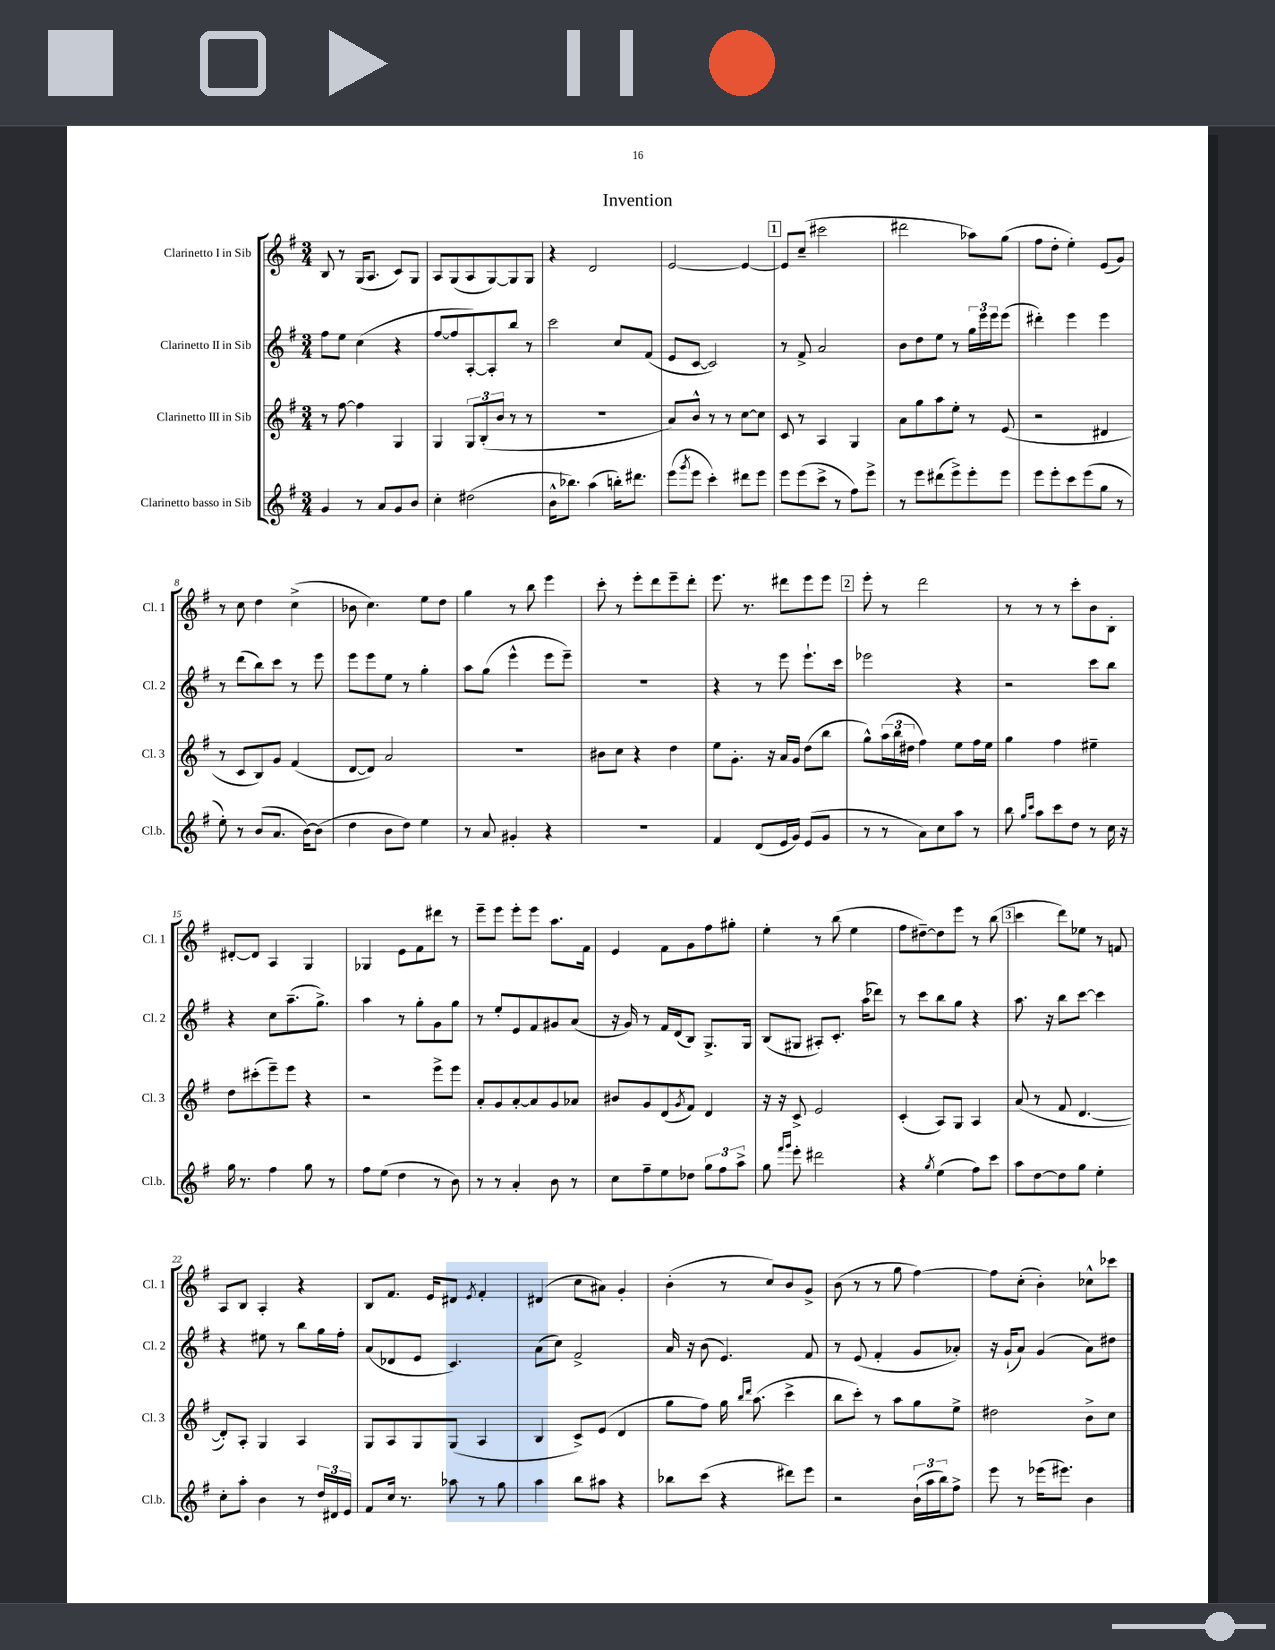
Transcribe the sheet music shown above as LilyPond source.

\header { title = "Invention" }
<<
\new StaffGroup <<
\new Staff = "s0" \with { instrumentName = "Clarinetto I in Sib" shortInstrumentName = "Cl. 1" } {
    \clef treble \key g \major \numericTimeSignature \time 3/4
    b8 r8 g16( a8. c'8) g8 |
    a8 g8( a8 g8~) g8 g8 |
    r4 d'2 |
    e'2~ e'4~ |
    \mark \markup { \box "1" } e'8 c''8--( cis'''2 |
    dis'''2 aes''8) g''8( |
    fis''8 d''8-. e''4-.) e'8( g'8) |
    r8 c''8 d''4 c''4->( |
    bes'8 c''4.) e''8 d''8 |
    g''4 r8 b''8 e'''4 |
    c'''8-. r8 e'''8-. d'''8 e'''8-- d'''8-. |
    e'''8. r8. dis'''8 e'''8 e'''8 |
    \mark \markup { \box "2" } e'''8-. r8 d'''2 |
    r8 r8 r8 c'''8-. b'8 b8-. |
    dis'8~-. dis'8 a4 g4 |
    ges4 e'8 fis'8 dis'''8 r8 |
    e'''8-- e'''8 e'''8-. e'''8 a''8. fis'16 |
    e'4 fis'8 g'8 fis''8 gis''8-. |
    e''4-. r8 b''8( e''4 |
    fis''8 dis''8~--) dis''8 e'''8 r8 b''8( |
    \mark \markup { \box "3" } c'''4 d'''8) ees''8 r8 f'8 |
    a8 b8 a4-. r4 |
    b8 fis'8. e'16 dis'8 \acciaccatura { e'8 } fis'4-. |
    dis'4( c''8 ais'8) g'4-. |
    b'4-.( r8 c''8) b'8 g'8-> |
    b'8( r8 r8 g''8 fis''4~) |
    fis''8 c''8-.( b'4-.) ces''8-^ ces'''8 \bar "|." |
}
\new Staff = "s1" \with { instrumentName = "Clarinetto II in Sib" shortInstrumentName = "Cl. 2" } {
    \clef treble \key g \major \numericTimeSignature \time 3/4
    fis''8 e''8 c''4( r4 |
    fis''8~ fis''8 a8~-.) a8-. b''8 r8 |
    c'''2 c''8 fis'8( |
    e'8 c'8~ c'2) |
    \mark \markup { \box "1" } r8 fis'8-> a'2 |
    b'8 d''8 e''8 r8 \tuplet 3/2 { g''16 e'''16 e'''16 } e'''8( |
    dis'''4-.) e'''4 e'''4 |
    r8 d'''8( b''8) c'''8 r8 e'''8 |
    e'''8 e'''8 e''8 r8 g''4-. |
    a''8 g''8( e'''4-^ e'''8 e'''8--) |
    R2. |
    r4 r8 e'''8 e'''8.-! c'''16 |
    \mark \markup { \box "2" } ees'''2 r4 |
    r2 c'''8 b''8 |
    r4 c''8 a''8.--( g''8.->) |
    a''4 r8 g''8-. g'8 g''8 |
    r8 e''8-. e'8 fis'8 gis'8 a'8( |
    r16 g'16) r8 fis'16 d'16( b8) g8.-> g16 |
    b8( gis8 ais8-.) c'8.-. a''16( des'''8) |
    r8 c'''8 b''8 g''8 r4 |
    \mark \markup { \box "3" } a''8. r16 b''8 c'''8~ c'''4 |
    r4 eis''8 r8 b''8 g''16 fis''16-. |
    a'8( des'8 e'8 c'4.) |
    a'8( c''8) fis'2-> |
    a'16 r16 b'8( e'4.) fis'8 |
    r8 e'8( fis'4-. g'8 aes'8-.) |
    r16 g'16-!( a'8) g'4( a'8) dis''8 \bar "|." |
}
\new Staff = "s2" \with { instrumentName = "Clarinetto III in Sib" shortInstrumentName = "Cl. 3" } {
    \clef treble \key g \major \numericTimeSignature \time 3/4
    r8 fis''8~ fis''4 g4 |
    g4 \tuplet 3/2 { g8 b8-.( b'8 } r8 r8 |
    R2. |
    a'8) b'8-^ r8 r8 c''8~ c''8 |
    \mark \markup { \box "1" } c'8 r8 a4 g4 |
    a'8 g''8 a''8 e''8-. r8 e'8( |
    r2 dis'4 |
    r8 c'8 b8) g'8 fis'4( |
    d'8~ d'8) a'2 |
    R2. |
    bis'8 c''8 r4 d''4 |
    e''8 g'8.-. r16 a'16 g'16 d''8( b''8 |
    \mark \markup { \box "2" } g''8-^) \tuplet 3/2 { a''16( b''16 dis''16 } fis''4) e''8 fis''16 e''16 |
    g''4 fis''4 eis''4-- |
    d''8 cis'''8-.( e'''8--) e'''8 r4 |
    r2 e'''8-> e'''8 |
    a'8-. g'8 a'8~-. a'8 g'8 aes'8 |
    bis'8 g'8 d'8( \acciaccatura { g'8 } fis'8) d'4 |
    r16 r16 c'8-> e'2 |
    c'4-.( a8) g8 a4 |
    \mark \markup { \box "3" } a'8( r8 fis'8 d'4.~ |
    d'8-.) a8-. g4 a4 |
    g8 a8 g8 g8( a4 |
    b4 c'8->) e'8( d'4 |
    g''8 fis''8) g''16 \grace { b''16 d'''16 } a''8.( c'''4-> |
    b''8 c'''8-.) r8 a''8 g''8 e''8-> |
    dis''2 b'8-> c''8 \bar "|." |
}
\new Staff = "s3" \with { instrumentName = "Clarinetto basso in Sib" shortInstrumentName = "Cl.b." } {
    \clef treble \key g \major \numericTimeSignature \time 3/4
    g'4 r8 a'8 g'8 b'8 |
    c''4-. dis''2( |
    b'16-^ bes''8.) a''4( b''16-.) dis'''8. |
    e'''8( \acciaccatura { g'''8 } e'''8 c'''4-.) dis'''8 e'''8 |
    \mark \markup { \box "1" } e'''8 e'''8( c'''8-> r8 fis''8) e'''8-> |
    r8 e'''8 dis'''8( e'''8->) e'''8-. e'''8 |
    e'''8 e'''8-. c'''8 e'''8( g''8 r8 |
    e''8-.) r8 b'8( a'8. b'16~) b'8( |
    d''4 b'8 d''8) e''4 |
    r8 a'8 gis'4-. r4 |
    R2. |
    fis'4 d'8( e'16 g'16) e'8( g'8 |
    \mark \markup { \box "2" } r8 r8 a'8) c''8 a''8 r8 |
    b''8 \grace { g''16 c'''16 } a''8 c'''8 d''8 r8 c''16 r16 |
    g''16 r8. fis''4 g''8 r8 |
    fis''8 e''8( d''4 r8 b'8) |
    r8 r8 a'4-. b'8 r8 |
    c''8 fis''8-- e''8 des''8 \tuplet 3/2 { g''8 fis''8 a''8-> } |
    g''8 \grace { fis'''16 g'''16 } e'''8-. dis'''2 |
    r4 \acciaccatura { g''8 } e''4( fis''8) c'''8 |
    \mark \markup { \box "3" } a''8 d''8~ d''8 g''8 e''4-. |
    c''8-. a''8-. b'4 r8 \tuplet 3/2 { d''16 dis'16 e'16 } |
    fis'8 c''16 r8. aes''8 r8 g''8 |
    a''4 b''8 ais''8 r4 |
    bes''8 c'''8( r4 dis'''8) e'''8 |
    r2 \tuplet 3/2 { b'16-!( a''16 b''16) } fis''8-> |
    e'''8 r8 ees'''16( eis'''8.) b'4 \bar "|." |
}
>>
>>
